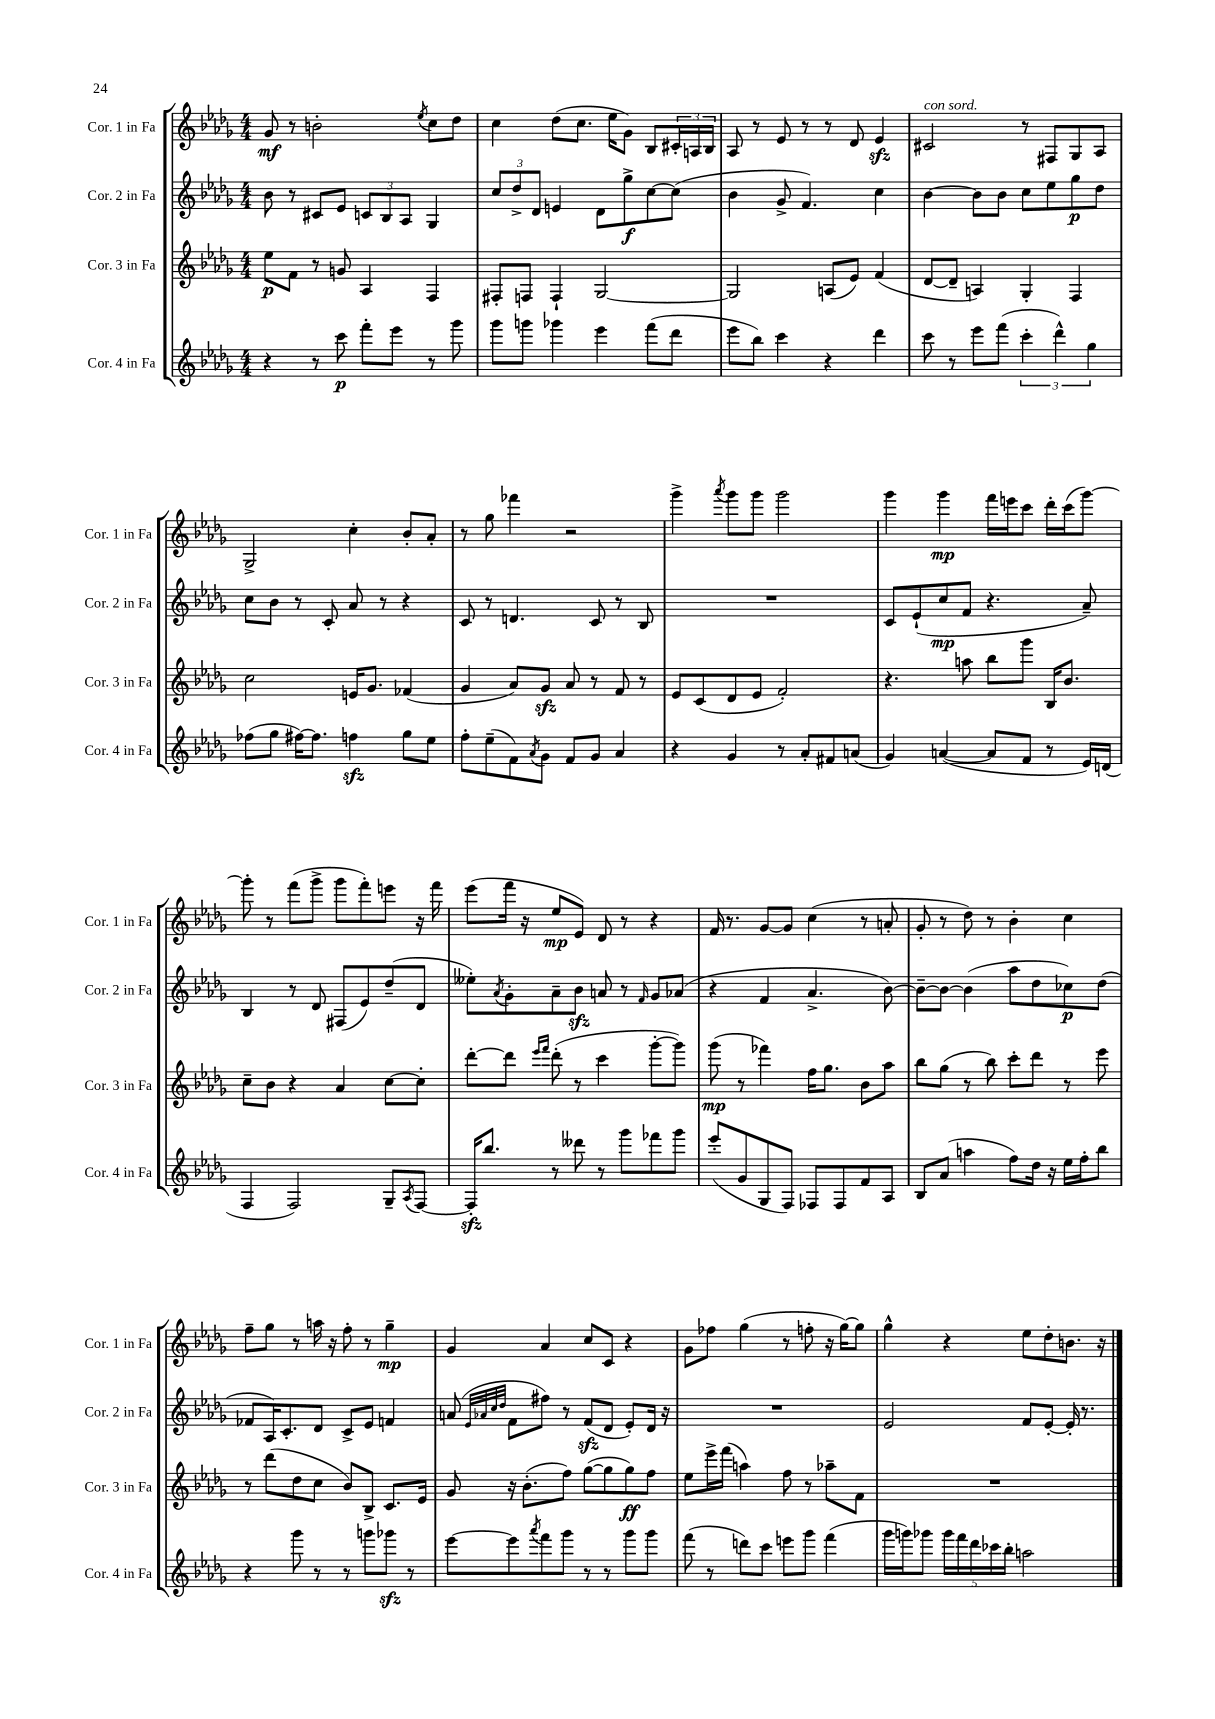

**kern	**dynam	**kern	**dynam	**kern	**dynam	**kern	**dynam
*part4	*part4	*part3	*part3	*part2	*part2	*part1	*part1
*staff4	*staff4	*staff3	*staff3	*staff2	*staff2	*staff1	*staff1
*I"Cor. 4 in Fa	*	*I"Cor. 3 in Fa	*	*I"Cor. 2 in Fa	*	*I"Cor. 1 in Fa	*
*I'Cor. 4 in Fa	*	*I'Cor. 3 in Fa	*	*I'Cor. 2 in Fa	*	*I'Cor. 1 in Fa	*
*clefG2	*	*clefG2	*	*clefG2	*	*clefG2	*
*k[b-e-a-d-g-]	*	*k[b-e-a-d-g-]	*	*k[b-e-a-d-g-]	*	*k[b-e-a-d-g-]	*
*M4/4	*	*M4/4	*	*M4/4	*	*M4/4	*
=1	=1	=1	=1	=1	=1	=1	=1
4r	.	8ee-\L	p	8b-\	.	8g-/	mf
.	.	8f\J	.	8r	.	8r	.
8r	.	8r	.	8c#X/L	.	2bn'\	.
8ccc\	p	8gn/	.	8e-/J	.	.	.
8fff'\L	.	4A-/	.	12cn/L	.	.	.
.	.	.	.	12B-/	.	.	.
8eee-\J	.	.	.	.	.	.	.
.	.	.	.	12A-/J	.	.	.
.	.	.	.	.	.	8qee-/	.
8r	.	4F/	.	4G-/	.	8cc\L	.
8ggg-\	.	.	.	.	.	8dd-\J	.
=2	=2	=2	=2	=2	=2	=2	=2
8ggg-\L	.	8F#X'/L	.	12cc/L	.	4cc\	.
.	.	.	.	12dd-^/	.	.	.
8gggn\J	.	8Fn/J	.	.	.	.	.
.	.	.	.	12d-/J	.	.	.
4ggg-X\	.	4F`/	.	4en/	.	(8dd-\L	.
.	.	.	.	.	.	8.cc\J	.
4eee-\	.	[2G-/	.	8d-\L	.	.	.
.	.	.	.	.	.	16ee-\KL	.
.	.	.	.	8gg-^\	f	8g-\J)	.
(8fff\L	.	.	.	[8cc\	.	8B-/L	.
8ddd-\J	.	.	.	(8cc\J]	.	24c#X'/L	.
.	.	.	.	.	.	24An/	.
.	.	.	.	.	.	24B-/JJ	.
=3	=3	=3	=3	=3	=3	=3	=3
8eee-\L	.	2G-/]	.	4b-\	.	8A-/	.
8bb-\J)	.	.	.	.	.	8r	.
4ccc\	.	.	.	8g-^/	.	8e-/	.
.	.	.	.	4.f/)	.	8r	.
4r	.	(8An/L	.	.	.	8r	.
.	.	8e-/J)	.	.	.	8d-/	.
4ddd-\	.	(4f/	.	4cc\	.	4e-zz/	.
=4	=4	=4	=4	=4	=4	=4	=4
!	!	!	!	!	!	!LO:TX:a:i:t=con sord.	!
8ccc\	.	[8d-/L	.	[4b-\	.	2c#X/	.
8r	.	8d-~/J]	.	.	.	.	.
8eee-\L	.	4An/)	.	8b-\L]	.	.	.
(8fff\J	.	.	.	8b-\J	.	.	.
6ccc'\	.	4G-'/	.	8cc\L	.	8r	.
.	.	.	.	8ee-\	.	8F#X/L	.
6ddd-^^\)	.	.	.	.	.	.	.
.	.	4F/	.	8gg-\	p	8G-/	.
6gg-\	.	.	.	.	.	.	.
.	.	.	.	8dd-\J	.	8A-/J	.
!!LO:LB:g=z
=5	=5	=5	=5	=5	=5	=5	=5
(8ff-X\L	.	2cc\	.	8cc\L	.	2G-^/	.
8gg-\J	.	.	.	8b-\J	.	.	.
[16ff#X\KL)	.	.	.	8r	.	.	.
8.ff#\J]	.	.	.	.	.	.	.
.	.	.	.	8c'/	.	.	.
4ffnzz\	.	16en/KL	.	8a-/	.	4cc'\	.
.	.	8.g-/J	.	.	.	.	.
.	.	.	.	8r	.	.	.
8gg-\L	.	(4f-X/	.	4r	.	8b-'/L	.
8ee-\J	.	.	.	.	.	8a-'/J	.
=6	=6	=6	=6	=6	=6	=6	=6
8ff'\L	.	4g-/	.	8c/	.	8r	.
(8ee-~\	.	.	.	8r	.	8gg-\	.
8f\)	.	8a-/L)	.	4.dn/	.	4fff-X\	.
8qa-/	.	.	.	.	.	.	.
8g-\J	.	8g-zz/J	.	.	.	.	.
8f/L	.	8a-/	.	.	.	2r	.
8g-/J	.	8r	.	8c/	.	.	.
4a-/	.	8f/	.	8r	.	.	.
.	.	8r	.	8B-/	.	.	.
=7	=7	=7	=7	=7	=7	=7	=7
4r	.	8e-/L	.	1r	.	4ggg-^\	.
.	.	(8c/	.	.	.	.	.
.	.	.	.	.	.	8qaaa-/	.
4g-/	.	8d-/	.	.	.	8ggg-\L	.
.	.	8e-/J	.	.	.	8ggg-\J	.
8r	.	2f'/)	.	.	.	2ggg-\	.
8a-'/L	.	.	.	.	.	.	.
8f#X/	.	.	.	.	.	.	.
(8an/J	.	.	.	.	.	.	.
=8	=8	=8	=8	=8	=8	=8	=8
4g-/)	.	4.r	.	8c/L	.	4ggg-\	.
.	.	.	.	(8e-`/	.	.	.
([4an/	.	.	.	8cc/	mp	4ggg-\	mp
.	.	8aan\	.	8f/J	.	.	.
8a/L]	.	8bb-\L	.	4.r	.	16fff\LL	.
.	.	.	.	.	.	16eeen\J	.
8f/J	.	8ggg-\J	.	.	.	8ccc\J	.
8r	.	16B-/KL	.	.	.	16ddd-'\LL	.
.	.	8.b-/J	.	.	.	(16ccc\J	.
16e-/LL)	.	.	.	8a-~/)	.	[8ggg-\J)	.
(16dn/JJ	.	.	.	.	.	.	.
!!LO:LB:g=z
=9	=9	=9	=9	=9	=9	=9	=9
4F/	.	8cc~\L	.	4B-/	.	8ggg-'\]	.
.	.	8b-\J	.	.	.	8r	.
2F/)	.	4r	.	8r	.	(8fff\L	.
.	.	.	.	8d-/	.	8ggg-^\J	.
.	.	4a-/	.	(8F#X/L	.	8ggg-\L	.
.	.	.	.	8e-/)	.	8fff'\)	.
8G-~/L	.	[8cc\L	.	(8dd-~/	.	8eeen\J	.
8qA-/	.	.	.	.	.	.	.
[8F/J	.	8cc'\J]	.	8d-/J	.	16r	.
.	.	.	.	.	.	16fff\	.
=10	=10	=10	=10	=10	=10	=10	=10
16Fzz'/KL]	.	[8ddd-'\L	.	8ee--X'\L)	.	(8eee-\L	.
8.bb-/J	.	.	.	.	.	.	.
.	.	.	.	8qa-/	.	.	.
.	.	8ddd-\J]	.	8g-'\	.	16fff\Jk	.
.	.	.	.	.	.	16r	.
.	.	16qqeee-/LL	.	.	.	.	.
.	.	16qqfff/JJ	.	.	.	.	.
8r	.	(8ddd-'\	.	8a-~\	.	8ee-/L	mp
8ddd--X\	.	8r	.	8b-zz\J	.	8e-/J)	.
8r	.	4ccc\	.	8an/	.	8d-/	.
8ggg-\L	.	.	.	8r	.	8r	.
.	.	.	.	16qqf/	.	.	.
8fff-X\	.	[8ggg-'\L	.	8g-/L	.	4r	.
8ggg-\J	.	8ggg-\J])	.	(8a-X/J	.	.	.
=11	=11	=11	=11	=11	=11	=11	=11
(8eee-'/L	.	(8ggg-\	mp	4r	.	16f/	.
.	.	.	.	.	.	8.r	.
8g-/	.	8r	.	.	.	.	.
8G-/	.	4fff-X\)	.	4f/	.	[8g-/L	.
8F/J)	.	.	.	.	.	8g-/J]	.
8F-X/L	.	16ff\KL	.	4.a-^/	.	(4cc\	.
.	.	8.gg-\J	.	.	.	.	.
8F-/	.	.	.	.	.	.	.
8f/	.	8b-\L	.	.	.	8r	.
8A-/J	.	8aa-\J	.	[8b-\)	.	8an'/	.
=12	=12	=12	=12	=12	=12	=12	=12
8B-/L	.	8bb-\L	.	8b-~\L_	.	8g-'/	.
(8a-/J	.	(8gg-\J	.	8b-\J_	.	8r	.
4aan\	.	8r	.	(4b-\]	.	8dd-\)	.
.	.	8bb-\)	.	.	.	8r	.
8ff\L)	.	8ccc'\L	.	8aa-\L	.	4b-'\	.
16dd-\Jk	.	8ddd-\J	.	8dd-\	.	.	.
16r	.	.	.	.	.	.	.
16ee-\LL	.	8r	.	8cc-X\)	p	4cc\	.
16ff'\J	.	.	.	.	.	.	.
8bb-\J	.	8eee-\	.	(8dd-\J	.	.	.
!!LO:LB:g=z
=13	=13	=13	=13	=13	=13	=13	=13
4r	.	8r	.	8f-X/L	.	8ff~\L	.
.	.	(8ddd-\L	.	16A-/K)	.	8gg-\J	.
.	.	.	.	8.c'/	.	.	.
8ggg-\	.	8dd-\	.	.	.	8r	.
8r	.	8cc\J	.	8d-/J	.	16aan\	.
.	.	.	.	.	.	16r	.
8r	.	8b-/L)	.	8c^/L	.	8ff'\	.
8gggn\L	.	8B-^/J	.	8e-/J	.	8r	.
8ggg-Xzz\J	.	8.c/L	.	4fn/	.	4gg-~\	mp
8r	.	.	.	.	.	.	.
.	.	16e-/Jk	.	.	.	.	.
=14	=14	=14	=14	=14	=14	=14	=14
[8eee-\L	.	8g-/	.	(8an/	.	4g-/	.
.	.	.	.	32qqe-/LLL	.	.	.
.	.	.	.	32qqa-X/	.	.	.
.	.	.	.	32qqcc/	.	.	.
.	.	.	.	32qqdd-/JJJ	.	.	.
8eee-\]	.	16r	.	8f\L	.	.	.
.	.	(8.b-'\L	.	.	.	.	.
8qaaa-/	.	.	.	.	.	.	.
8fff\	.	.	.	8ff#X\J)	.	4a-/	.
8ggg-\J	.	8ff\J)	.	8r	.	.	.
8r	.	([8gg-\L	.	(8fzz/L	.	8cc/L	.
8r	.	8gg-\]	.	8d-/J	.	8c/J	.
8ggg-\L	.	8gg-\)	ff	8e-'/L)	.	4r	.
8ggg-\J	.	8ff\J	.	16d-/Jk	.	.	.
.	.	.	.	16r	.	.	.
=15	=15	=15	=15	=15	=15	=15	=15
(8fff\	.	8ee-\L	.	1r	.	8g-\L	.
8r	.	16eee-^\L	.	.	.	8ff-X\J	.
.	.	(16fff\JJ	.	.	.	.	.
8dddn\L)	.	4aan\)	.	.	.	(4gg-\	.
8ccc\J	.	.	.	.	.	.	.
8eeen\L	.	8ff\	.	.	.	8r	.
8ggg-\J	.	8r	.	.	.	8ffn'\	.
(4fff\	.	8aa-X~\L	.	.	.	16r	.
.	.	.	.	.	.	[16gg-\KL)	.
.	.	8f\J	.	.	.	8gg-\J]	.
=16	=16	=16	=16	=16	=16	=16	=16
16ggg-\LL	.	1r	.	2e-/	.	4gg-^^\	.
16gggn\J)	.	.	.	.	.	.	.
8ggg-X\J	.	.	.	.	.	.	.
20ggg-\LL	.	.	.	.	.	4r	.
20fff\	.	.	.	.	.	.	.
20ddd-\	.	.	.	.	.	.	.
20ccc-X\	.	.	.	.	.	.	.
20bb-'\JJ	.	.	.	.	.	.	.
2aan\	.	.	.	8f/L	.	8ee-\L	.
.	.	.	.	[8e-'/J	.	8dd-'\	.
.	.	.	.	16e-'/]	.	8.bn\J	.
.	.	.	.	8.r	.	.	.
.	.	.	.	.	.	16r	.
==	==	==	==	==	==	==	==
*-	*-	*-	*-	*-	*-	*-	*-
